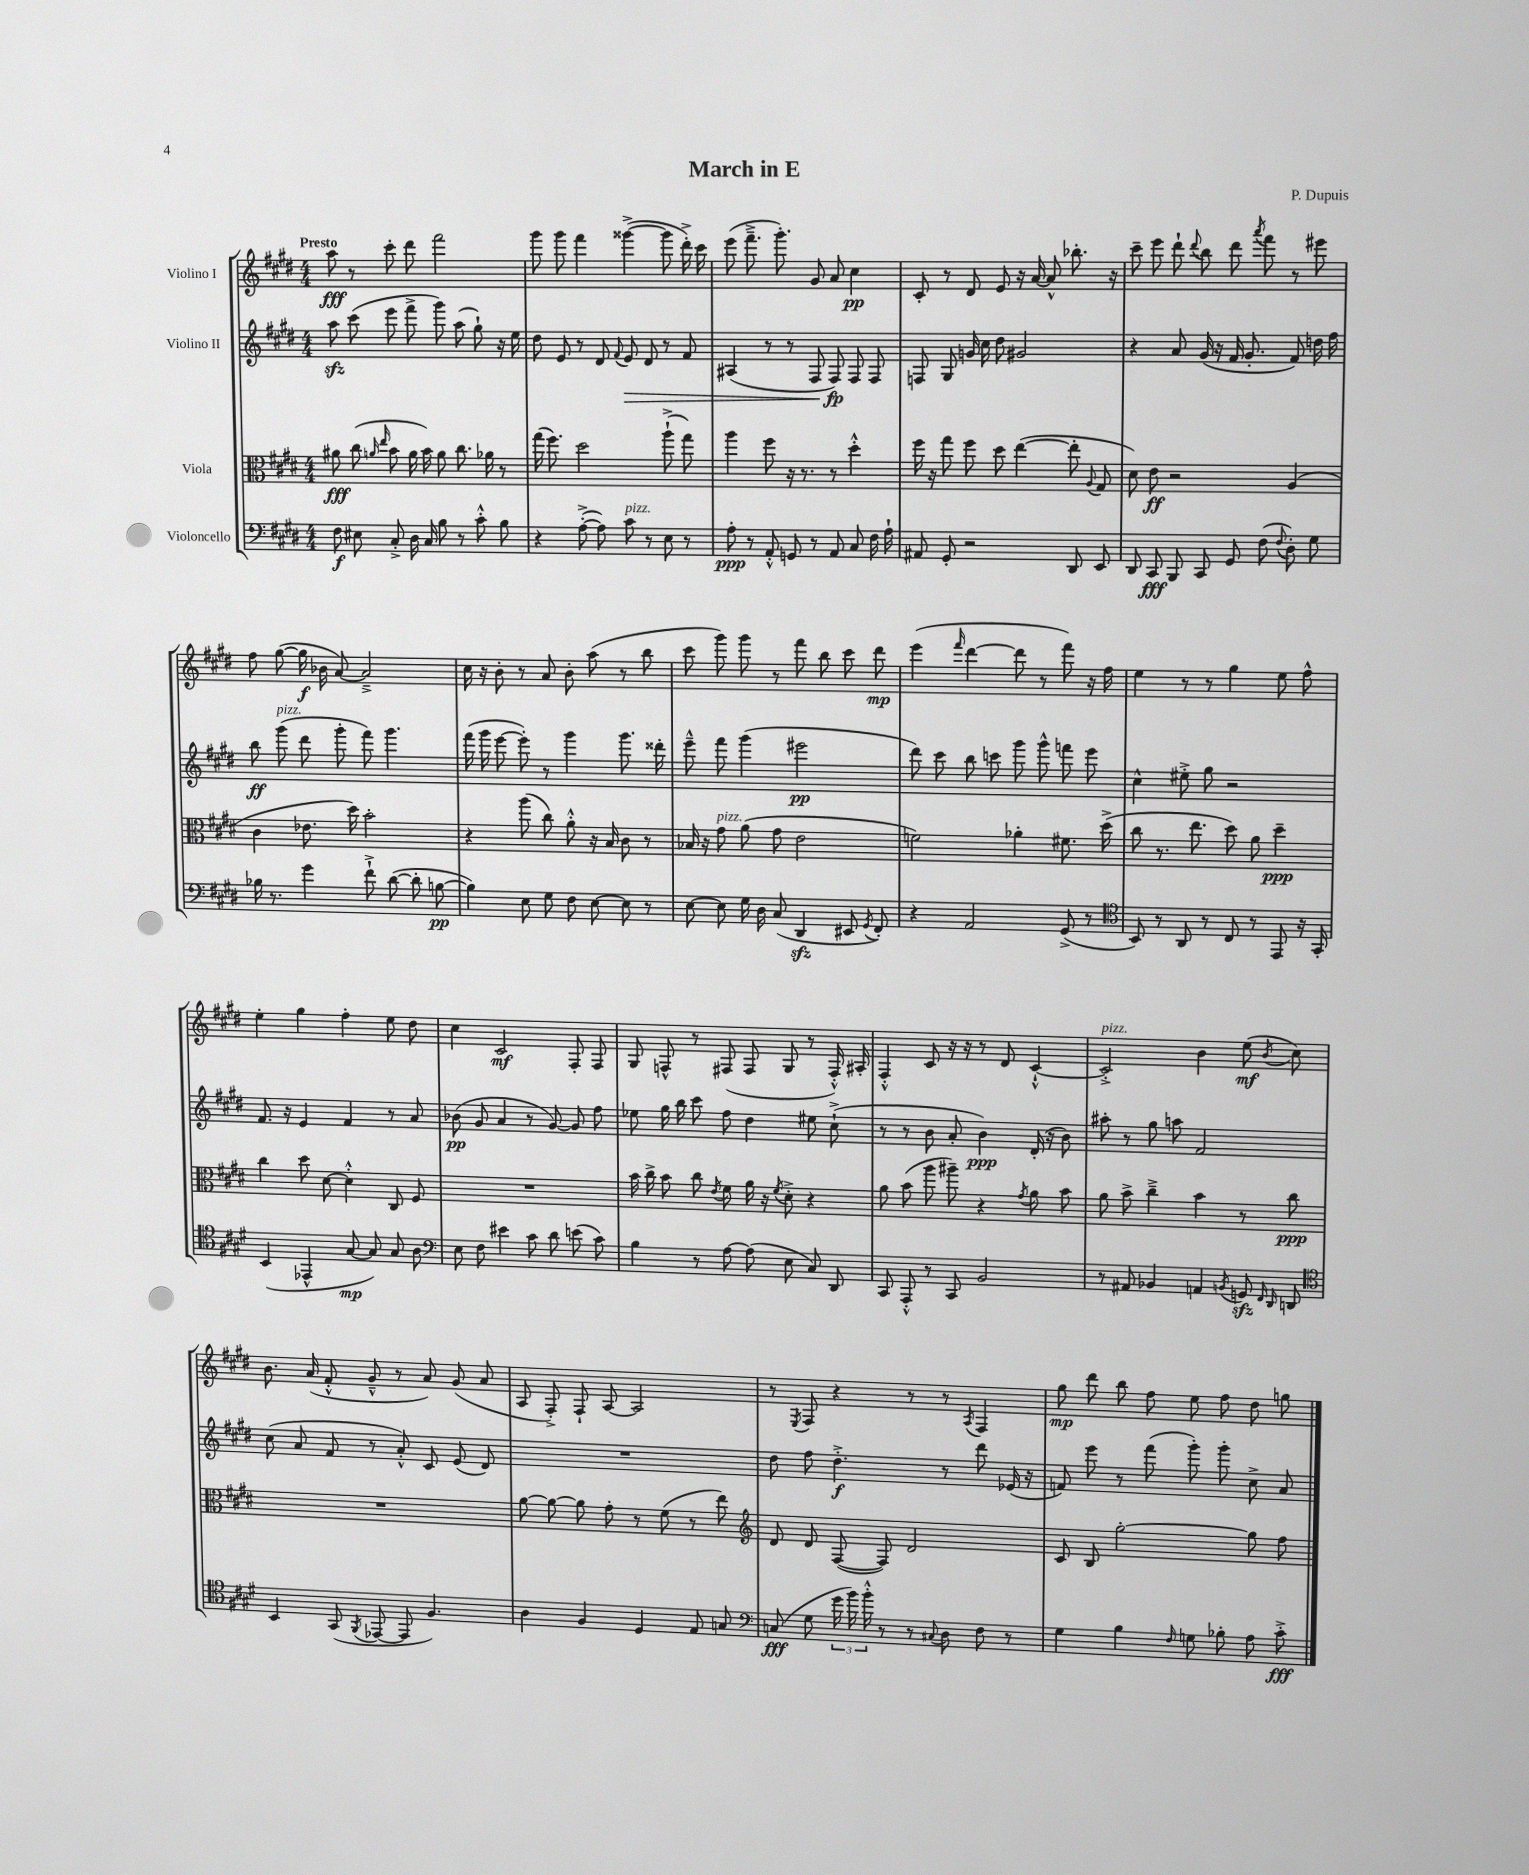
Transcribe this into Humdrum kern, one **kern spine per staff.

**kern	**kern	**kern	**kern
*staff4	*staff3	*staff2	*staff1
*clefF4	*clefC3	*clefG2	*clefG2
*k[f#c#g#d#]	*k[f#c#g#d#]	*k[f#c#g#d#]	*k[f#c#g#d#]
*M4/4	*M4/4	*M4/4	*M4/4
8F#	8a#	8aa	8aa
8E#	(8cc#	(8ccc#	8r
.	16qqa	.	.
.	16qqee	.	.
8C#'^	8b	8eee	8ccc#'
16D#	16a	8fff#^	8ddd#
16C#	16b)	.	.
8B	8a	8ggg#)	2fff#
8r	8.cc#	(8aa	.
8c#'^^	.	8gg#`)	.
.	16a-	.	.
8B	8r	16r	.
.	.	16ee	.
=	=	=	=
4r	(16gg#	8dd#	8ggg#
.	8.ff#)	.	.
.	.	8e	8ggg#
([8A'^	2dd#	8r	4fff#
8A])	.	8d#	.
.	.	8qqf#	.
8c#	.	8e	([4ggg##^
8r	.	8d#	.
8E	(8aa`^	8r	8ggg##]
8r	8gg#)	8f#	16ddd#'^)
.	.	.	16ccc#
=	=	=	=
8A'	4aa	(4A#	(8eee
8r	.	.	8.fff#~^
8AA'^^	8ff#	8r	.
.	.	.	8.ggg#')
8GG	16r	8r	.
.	8.r	.	.
8r	.	8F#	8g#
8AA	8r	8F#)	8a
8C#	4dd#'^^	8F#	4cc#
16F#	.	8F#	.
16A`	.	.	.
=	=	=	=
8AA#	16ff#	8F	8c#'
.	16r	.	.
8GG#'	8gg#	8G#	8r
2r	8ff#	16g	8d#
.	.	16cc#	.
.	8dd#	8dd#	8e
.	([4ee	2g#	16r
.	.	.	[16a
.	.	.	8a^^]
8DD#	8ee']	.	8.bb-'
.	8qqA	.	.
8EE	8G#	.	.
.	.	.	16r
=	=	=	=
8DD#	8d#)	4r	8ccc#~
8CC#	8e	.	8eee
8BBB	2r	8a	8ddd#`
.	.	.	8qqddd#
8CC#	.	(16g#	8bb
.	.	16r	.
8GG#	.	16f#	8ddd#
.	.	8.g#'	.
.	.	.	8qaaa
(8F#	.	.	8fff#
8qqF#	.	.	.
8D#')	(4A	8f#)	8r
8G#	.	16dd	8eee#
.	.	16ff#	.
=	=	=	=
16B-	4c#	8bb	8ff#
8.r	.	.	.
.	.	(8ggg#	([8gg#
4g#	8.e-	8ddd#	16gg#]
.	.	.	16b-
.	.	8ggg#'	[8a)
.	16dd#)	.	.
8f#`^	2b'	8fff#)	2a~^]
([8d#	.	4.ggg#	.
8d#']	.	.	.
[8B	.	.	.
=	=	=	=
4B])	4r	(16fff#	16cc#
.	.	16ggg#	16r
.	.	[8eee	8b'
8E	(8aa	8eee'])	8r
8G#	8cc#)	8r	8a
8F#	8a'^^	4ggg#	8b'
[8E	16r	.	(8aa
.	16B	.	.
8E]	8c#	8.ggg#	8r
8r	8r	.	8bb
.	.	16ddd##'	.
=	=	=	=
[8E	16B-	8eee~^^	8ccc#
.	16r	.	.
8E]	8g#	8fff#	8ggg#)
16G#	(8a	(4ggg#	8ggg#
16D#	.	.	.
(8C#	8g#	.	8r
4DD#	2e	2eee#	8fff#
.	.	.	8bb
8EE#	.	.	8ccc#
8qGG#	.	.	.
8FF#')	.	.	8ddd#
=	=	=	=
4r	2f)	8ddd#)	(4eee
.	.	8ccc#	.
.	.	.	16qqfff#
2AA	.	8bb	[4ddd#
.	.	8ccc	.
.	4a-'	8ggg#	8ddd#]
.	.	8ggg#^^	8r
(8GG#^	8.f#	8fff	8fff#)
8r	.	8eee	16r
.	(16dd#^	.	16ff#
=	=	=	=
*clefC4	*	*	*
8BB)	8cc#	4cc#^^	4ee
8r	8.r	.	.
8AA	.	8ee#'^	8r
.	8.ee	.	.
8r	.	8gg#	8r
8C#	8dd#)	2r	4gg#
8r	8a	.	.
8EE	4dd#~	.	8ee
16r	.	.	8ff#^^
16GG#'	.	.	.
=	=	=	=
(4BB	4cc#	8.f#	4ee'
.	.	16r	.
4EE-^^	8dd#	4e	4gg#
.	[8d#	.	.
[8G#	4d#'^^]	4f#	4ff#'
8G#])	.	.	.
8G#	8C#	8r	8ee
8A	8F#	8a	8dd#
=	=	=	=
*clefF4	*	*	*
8E	1r	(8b-	4cc#
8F#	.	8g#	.
4e#	.	4a	2c#
8c#	.	8r	.
8d#	.	[8g#)	.
(8e	.	8g#]	8F#'
8c#)	.	8ff#	8F#
=	=	=	=
4B	16b	8ee-	8G#
.	16cc#^	.	.
.	8b	16gg#	8F^^
.	.	16bb	.
8r	8cc#	8ccc#	8r
.	8qe	.	.
[8A	8f#	8ff#	(8F#
(8A]	16a	4dd#	8F#
.	16r	.	.
.	8qf#	.	.
8E	8d#'^	.	8G#
8C#)	4r	8ee#	8r
8DD#	.	(8cc#`^	16F#'^^)
.	.	.	16A#'
=	=	=	=
8CC#	8a	8r	4F#'^^
8AAA'^^	(8b	8r	.
8r	8aa	8b	8c#
8CC#	8aa#~)	8a'	16r
.	.	.	16r
2BB	4r	4b)	8r
.	.	.	8d#
.	8qg#	.	.
.	8a	(16d#'	[4c#`^^
.	.	16r	.
.	8b	8b)	.
=	=	=	=
8r	8a	8aa#'	2c#'^]
8AA#	8b^	8r	.
4BB-	4cc#~^	8gg#	.
.	.	8aa	.
4AA	4b	2f#	4b
8qBB	.	.	.
8GG	8r	.	(8ee
16qqFF#	.	.	.
16qqDD#	.	.	8qb
8DD	8cc#	.	8cc#)
=	=	=	=
*clefC4	*	*	*
4BB	1r	(8cc#	8.b
.	.	8a	.
.	.	.	(16a
(8GG#	.	8f#	8f#'^^
8qFF#	.	.	.
[8EE-	.	8r	8g#~^^
8EE-]	.	8a'^^)	8r
4.F#)	.	8c#	8a)
.	.	(8e	(8g#
.	.	8d#)	8a
=	=	=	=
4A	[8a	1r	8A
.	8a_	.	8F#'^)
4F#	8a]	.	8F#`
.	8g#'	.	[8A
4D#	8r	.	2A]
.	(8f#	.	.
8E	8r	.	.
8G	8ee)	.	.
=	=	=	=
*clefF4	*clefG2	*	*
(8C	8d#	8dd#	8r
.	.	.	8qE
8G#	8d#	8ff#	8F#
24g#	([8F#	4.dd#'^	4r
24b)	.	.	.
24b'^^	.	.	.
8r	8F#])	.	.
8r	2d#	.	8r
8qqC#	.	.	.
8D#	.	8r	8r
.	.	.	8qA
8F#	.	8ddd#	4F#
8r	.	(16e-	.
.	.	16r	.
=	=	=	=
4G#	8c#	8f)	8gg#
.	8B	8eee	8ddd#
4B	[2gg#'	8r	8bb
.	.	(8fff#	8ff#
16qqF#	.	.	.
8G	.	8ggg#')	8ee
8B-'	.	8ggg#'	8ff#
8A	8gg#]	8cc#^	8dd#
8c#'^	8ff#	8a	8gg
==	==	==	==
*-	*-	*-	*-
